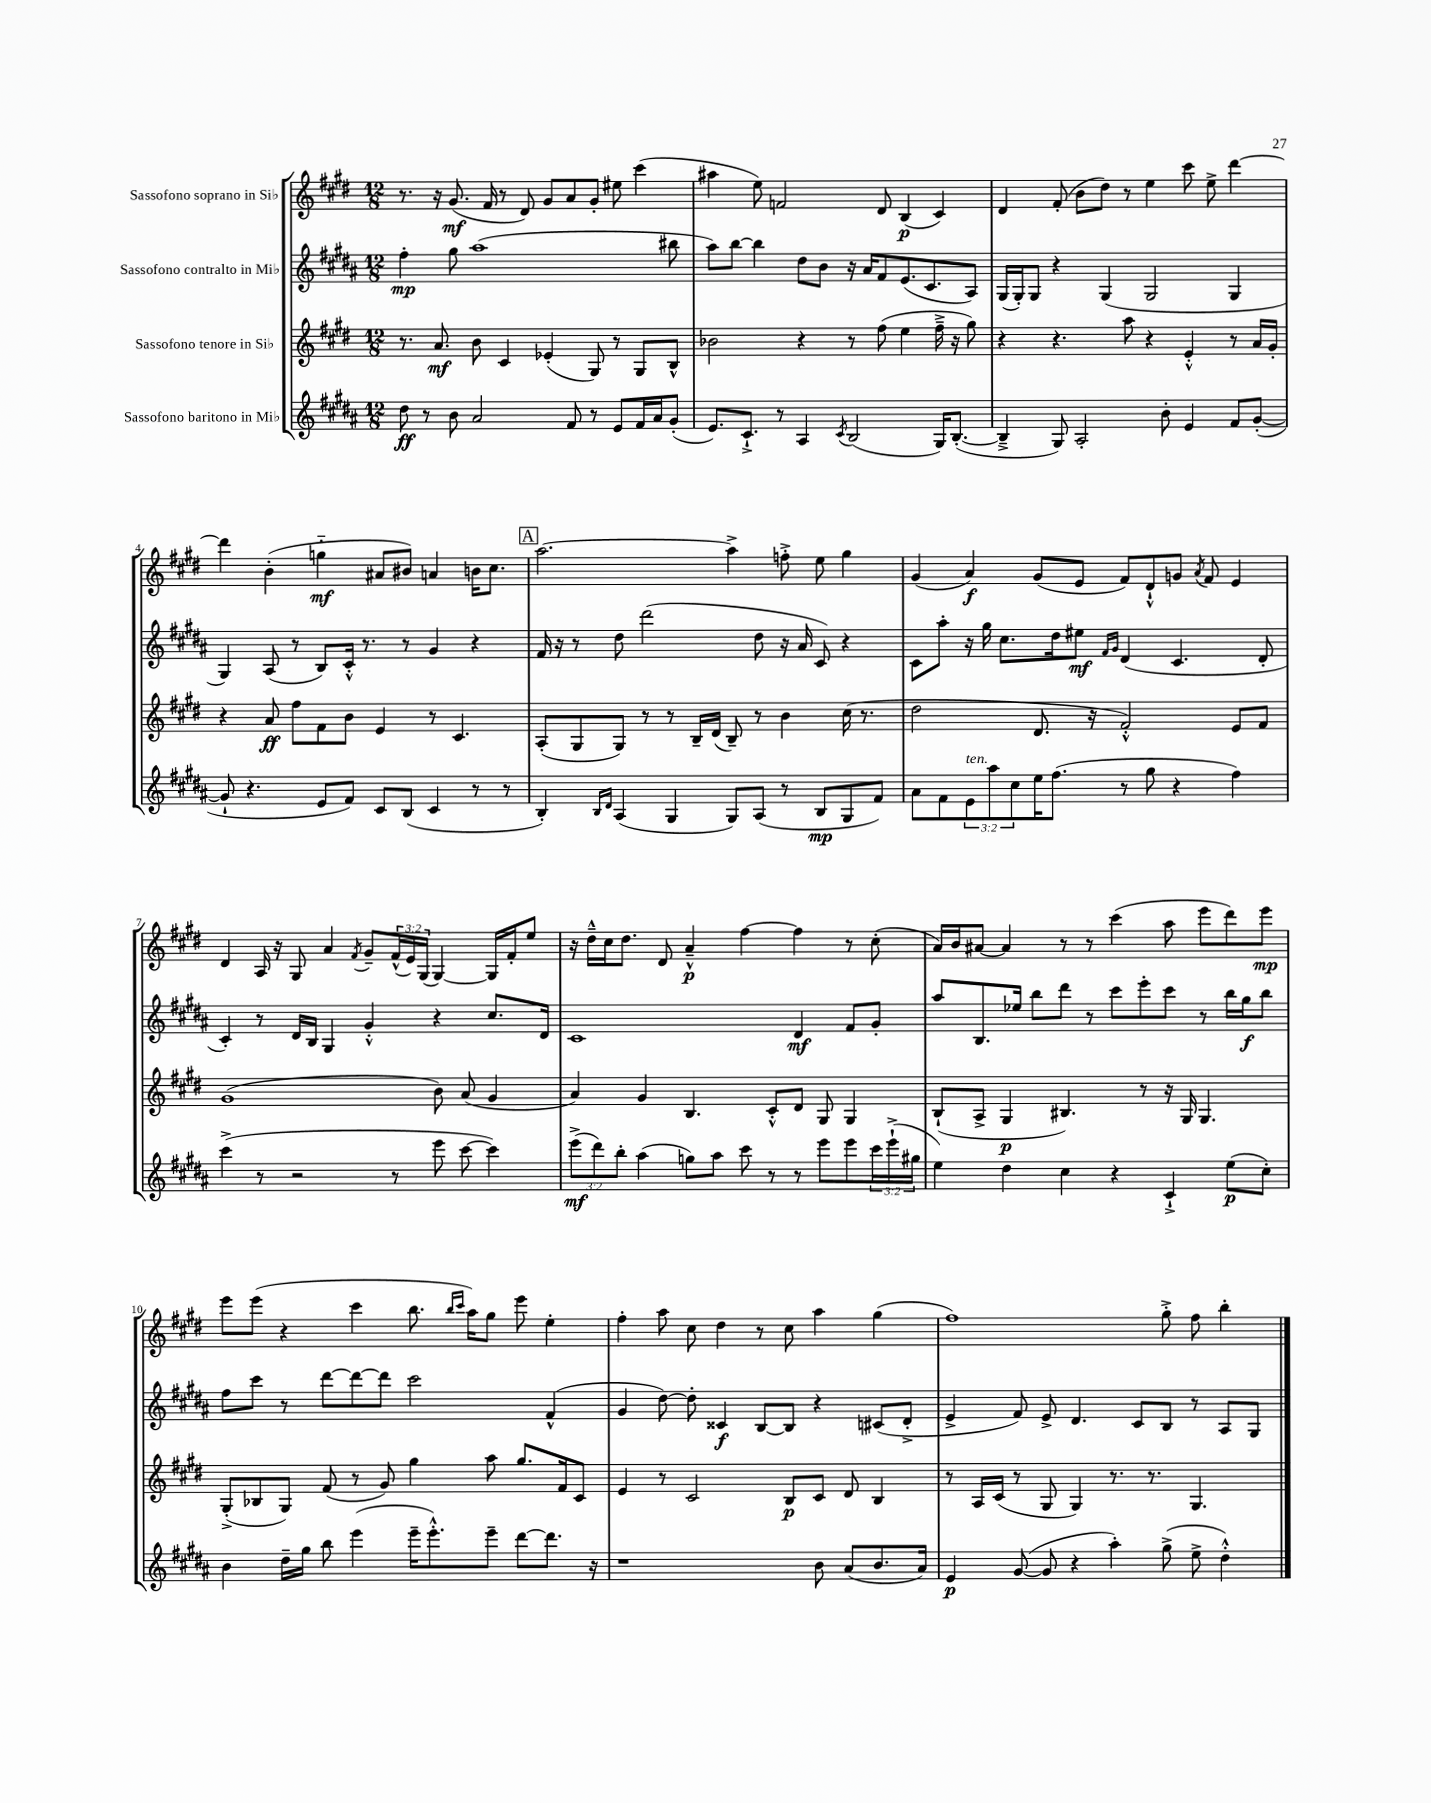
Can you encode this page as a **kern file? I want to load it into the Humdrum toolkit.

**kern	**kern	**kern	**kern
*staff4	*staff3	*staff2	*staff1
*clefG2	*clefG2	*clefG2	*clefG2
*k[f#c#g#d#a#]	*k[f#c#g#d#]	*k[f#c#g#d#a#]	*k[f#c#g#d#]
*M12/8	*M12/8	*M12/8	*M12/8
8dd#\	8.r	4ff#'\	8.r
8r	.	.	.
.	8.a/	.	16r
8b\	.	8gg#\	(8.g#/
2a#/	8b\	(1aa#	.
.	.	.	16f#/
.	4c#/	.	8r
.	.	.	8d#/)
.	(4e-'/	.	8g#/L
8f#/	.	.	8a/
8r	8G#/)	.	8g#'/J
8e/L	8r	.	8ee#\
16f#/L	8G#/L	.	(4ccc#\
16a#/J	.	.	.
(8g#'/J	8B^^/J	8bb#\	.
=	=	=	=
8.e/L)	2b-\	8aa#\L)	4aa#\
.	.	[8bb\J	.
8.c#`^/J	.	.	.
.	.	4bb\]	8ee\)
8r	.	.	2f/
4A#/	4r	8dd#\L	.
.	.	8b\J	.
8qc#/	.	.	.
(2B/	8r	16r	.
.	.	16a#/LK	.
.	(8ff#\	8f#/	8d#/
.	4ee\	(8.e/	(4B/
.	.	8.c#/	.
16G#/LK)	16ff#~^\	.	4c#/)
([8.B'/J	16r	.	.
.	8gg#\)	8A#/J)	.
=	=	=	=
4B~^/]	4r	(16G#/LL	4d#/
.	.	16G#'/J)	.
.	.	8G#/J	.
8G#/)	4.r	4r	(8f#'/
2A#'/	.	.	8b\L
.	.	(4G#/	8dd#\J)
.	8aa\	.	8r
.	4r	2G#/	4ee\
8b'\	.	.	.
4e/	4e'^^/	.	8ccc#\
.	.	.	8ee^\
8f#/L	8r	4G#/	[4ddd#\
([8g#'/J	16a/LL	.	.
.	16g#'/JJ	.	.
=	=	=	=
8g#`/]	4r	4G#/)	4ddd#\]
4.r	.	.	.
.	8a/	(8A#/	(4b'\
.	8ff#\L	8r	.
8e/L	8f#\	8B/L)	4gg'~\
8f#/J)	8b\J	16c#'^^/Jk	.
.	.	8.r	.
8c#/L	4e/	.	8a#/L
(8B/J	.	8r	8b#/J)
4c#/	8r	4g#/	4a/
.	4.c#/	.	.
8r	.	4r	16b\LK
.	.	.	8.cc#\J
8r	.	.	.
=	=	=	=
4B'/)	(8A'/L	16f#/	[2.aa\
.	.	16r	.
.	8G#/	8r	.
16qqB/LL	.	.	.
16qqd#/JJ	.	.	.
(4A#/	8G#/J)	8dd#\	.
.	8r	(2ddd#\	.
4G#/	8r	.	.
.	16B~/LL	.	.
.	(16d#/JJ	.	.
8G#/L)	8B~/)	.	4aa^\]
(8A#/J	8r	8dd#\	.
8r	4b\	16r	8ff'^\
.	.	16a#/	.
8B/L	.	8c#/)	8ee\
8G#/	(16cc#\	4r	4gg#\
.	8.r	.	.
8f#/J)	.	.	.
=	=	=	=
8a#\L	2dd#\	8c#\L	(4g#/
8f#\	.	8aa#'\J	.
12e\	.	16r	4a/)
.	.	16gg#\	.
12aa#\	.	.	.
.	.	8.cc#\L	.
12cc#\	.	.	.
16ee\K	8.d#/	.	(8g#/L
(8.ff#\J	.	16dd#\k	.
.	.	8ee#\J	8e/J
.	16r	.	.
.	.	16qqf#/LL	.
.	.	16qqg#/JJ	.
8r	2f#'^^/)	(4d#/	8f#/L)
8gg#\	.	.	8d#`^^/
4r	.	4.c#/	8g/J
.	.	.	8qa/
.	.	.	8f#/
4ff#\)	8e/L	.	4e/
.	8f#/J	8d#'/	.
=	=	=	=
(4ccc#^\	(1g#	4c#'/)	4d#/
8r	.	8r	16A/
.	.	.	16r
2r	.	16d#/LL	8G#/
.	.	16B/JJ	.
.	.	4G#/	4a/
.	.	.	8qf#/
.	.	4g#'^^/	8g#~/L
8r	.	.	(24f#^^/L
.	.	.	24e/)
.	.	.	(24G#/JJ
8eee\	8b\)	4r	[4G#/)
[8ccc#\	(8a/	.	.
4ccc#\])	4g#/	8.cc#/L	16G#/]LL
.	.	.	16f#'/J
.	.	.	8ee/J
.	.	16d#/Jk	.
=	=	=	=
(12eee^\L	4a/)	1c#	16r
.	.	.	16dd#~^^\LL
12ddd#\)	.	.	.
.	.	.	16cc#\J
12bb'\J	.	.	.
.	.	.	8.dd#\J
(4aa#\	4g#/	.	.
.	.	.	8d#/
8gg\L)	4.B/	.	4a~^^/
8aa#\J	.	.	.
8ccc#\	.	.	[4ff#\
8r	8c#'^^/L	.	.
8r	8d#/J	4d#/	4ff#\]
8eee\L	8G#/	.	.
8eee\	4G#/	8f#/L	8r
24ccc#\L	.	8g#'/J	(8cc#'\
(24eee`^\	.	.	.
24gg#\JJ	.	.	.
=	=	=	=
4ee\)	(8B`/L	8aa#/L	16a/LL)
.	.	.	16b/J
.	8A^/J	8.B/	[8a#/J
4dd#\	4G#/	.	4a#/]
.	.	16ee-/Jk	.
.	.	8bb\L	.
4cc#\	4.B#/)	8ddd#\J	8r
.	.	8r	8r
4r	.	8ccc#\L	(4ccc#\
.	8r	8eee'\	.
4c#`^/	16r	8ccc#\J	8aa\
.	16G#/	.	.
.	4.G#/	8r	8eee\L
(8ee\L	.	16bb\LL	8ddd#\)
.	.	16gg#\J	.
8cc#'\J)	.	8bb\J	8eee\J
=	=	=	=
4b\	(8G#'^/L	8ff#\L	8eee\L
.	8B-/	8ccc#\J	(8eee\J
16dd#~\LL	8G#/J)	8r	4r
16gg#\JJ	.	.	.
8bb\	(8f#/	[8ddd#\L	.
(4eee\	8r	8ddd#\_	4ccc#\
.	8g#/)	8ddd#\]J	.
16eee~\LK	4gg#\	2ccc#\	8.bb\
8.eee'^^\)	.	.	.
.	.	.	16qqbb/LL
.	.	.	16qqccc#/JJ
.	.	.	16aa\LK)
8eee~\J	8aa\	.	8gg#\J
[8ddd#\L	8.gg#/L	.	8eee\
8.ddd#\]J	.	(4f#^^/	4ee'\
.	16f#/k	.	.
.	8c#/J	.	.
16r	.	.	.
=	=	=	=
1r	4e/	4g#/	4ff#'\
.	8r	[8dd#\)	8aa\
.	2c#/	8dd#'\]	8cc#\
.	.	4c##/	4dd#\
.	.	[8B/L	8r
.	8B/L	8B/]J	8cc#\
8b\	8c#/J	4r	4aa\
(8a#/L	8d#/	.	.
8.b/	4B/	(8c#/L	(4gg#\
.	.	8d#'^/J	.
16a#/Jk)	.	.	.
=	=	=	=
4e/	8r	4e^/	1ff#)
.	16A/LL	.	.
.	(16c#/JJ	.	.
([8g#/	8r	8f#/)	.
8g#/]	8G#/	8e^/	.
4r	4G#/)	4.d#/	.
4aa#'\)	8.r	.	.
.	.	8c#/L	.
.	8.r	.	.
(8gg#^\	.	8B/J	8gg#'^\
8ee^\	4.G#/	8r	8ff#\
4dd#'^^\)	.	8A#/L	4bb'\
.	.	8G#/J	.
==	==	==	==
*-	*-	*-	*-
